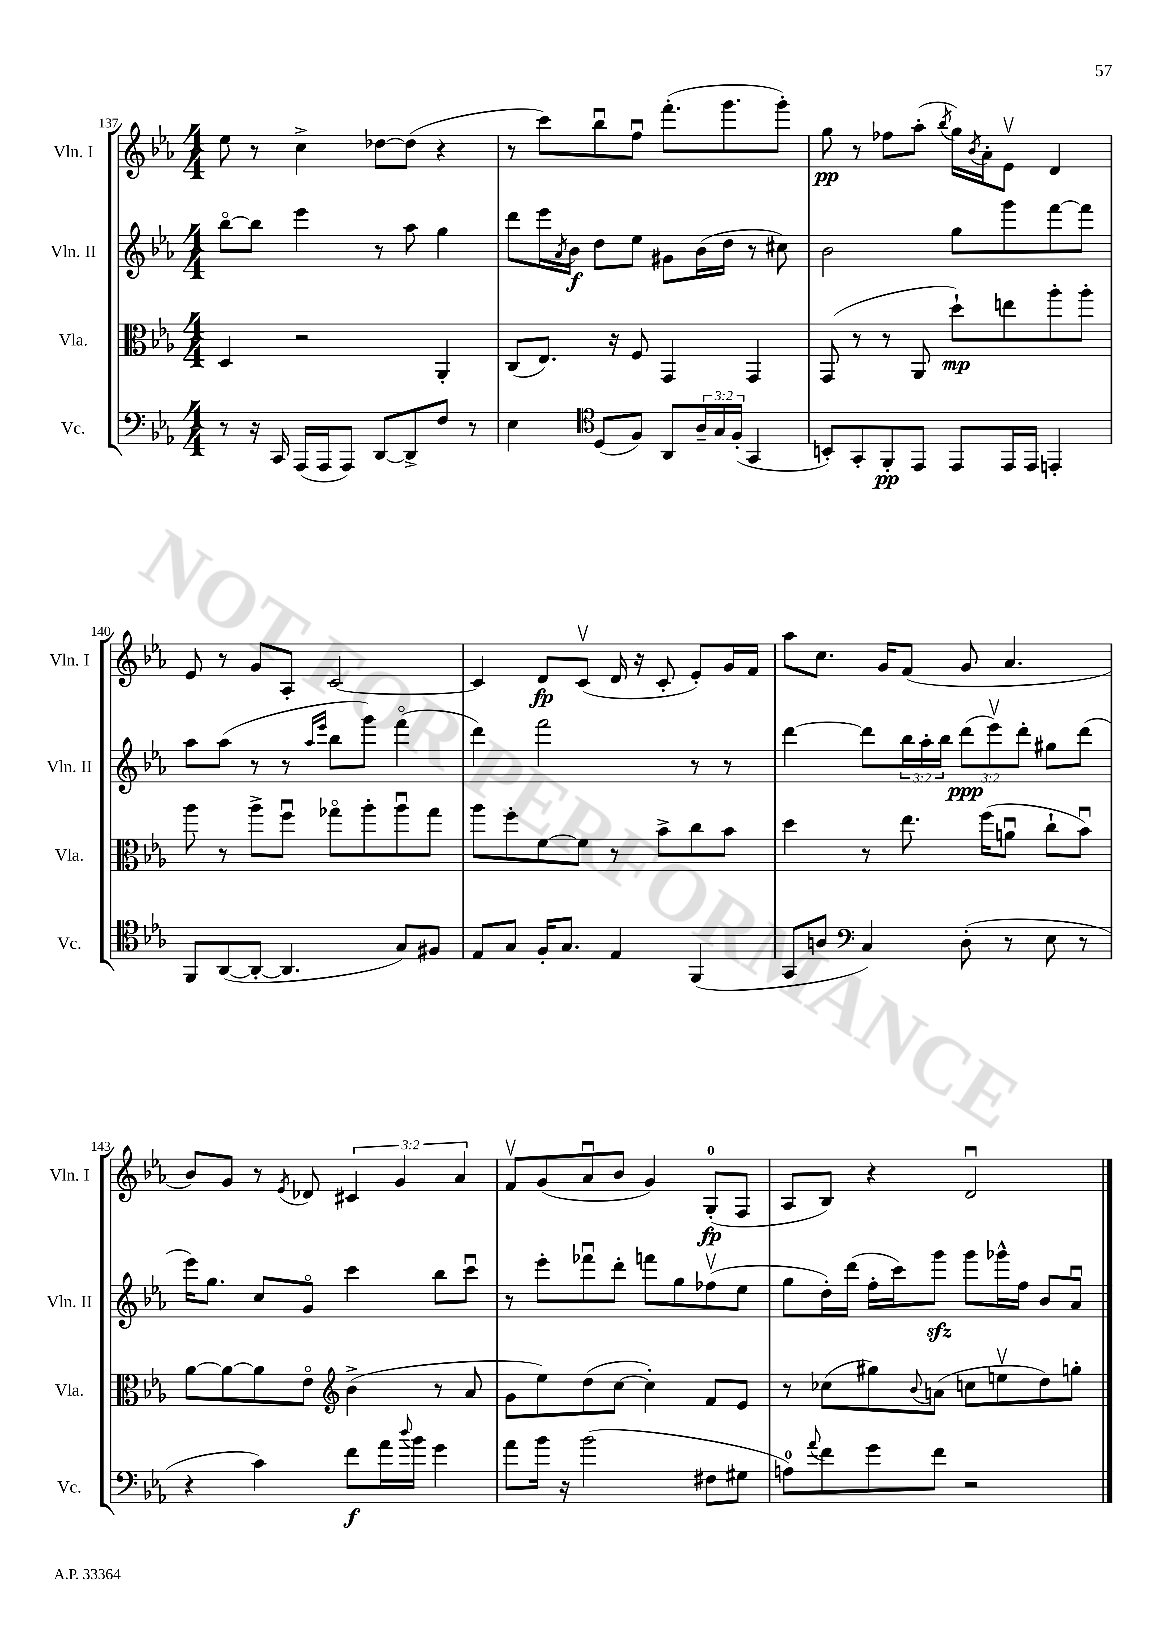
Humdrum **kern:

**kern	**kern	**kern	**kern
*staff4	*staff3	*staff2	*staff1
*clefF4	*clefC3	*clefG2	*clefG2
*k[b-e-a-]	*k[b-e-a-]	*k[b-e-a-]	*k[b-e-a-]
*M4/4	*M4/4	*M4/4	*M4/4
8r	4D	[8bb-o	8ee-
16r	.	8bb-]	8r
16CC	.	.	.
(16AAA-	2r	4eee-	4cc^
16AAA-	.	.	.
8AAA-)	.	.	.
[8DD	.	8r	[8dd-
8DD^]	.	8aa-	(8dd-]
8F	4AA-'	4gg	4r
8r	.	.	.
=	=	=	=
4E-	(8C	8ddd	8r
.	8.E-)	16eee-	8ccc)
.	.	8qa-	.
.	.	16b-	.
*clefC4	*	*	*
(8D	.	8dd	8bb-u
.	16r	.	.
8F)	8F	8ee-	8ffu
8AA-	4GG	8g#	(8.fff'
24A-~	.	(16b-	.
24G	.	.	.
.	.	16dd	8.ggg
(24F'	.	.	.
4GG	4GG	8r	.
.	.	8cc#)	8ggg')
=	=	=	=
8BB')	(8GG	2b-	8gg
8GG'	8r	.	8r
8FF'	8r	.	8ff-
8EE-	8AA-	.	(8aa-'
.	.	.	8qbb-
8EE-	8dd`)	8gg	16gg)
.	.	.	8qb-
.	.	.	16a-'
16EE-	8ee	8ggg	8e-v
16EE-	.	.	.
4EE'	8aa-'	[8fff	4d
.	8aa-'	8fff]	.
=	=	=	=
8FF	8aa-	8aa-	8e-
([8AA-	8r	(8aa-	8r
8AA-'_	8aa-^	8r	8g
4.AA-]	8ffu	8r	8A-'
.	.	16qqaa-	.
.	.	16qqeee-	.
.	8gg-o	8bb-	[2c
.	8aa-'	8ggg)	.
8G)	8aa-u	(4fffo	.
8F#	8gg-	.	.
=	=	=	=
8E-	8aa-	4ddd)	4c]
8G	8ff'	.	.
16F'	[8f	2fff	8d
8.G	.	.	.
.	8f]	.	(8cv
4E-	8r	.	16d
.	.	.	16r
.	8b-^	.	8c'
(4FF	8cc	8r	8e-')
.	8b-	8r	16g
.	.	.	16f
=	=	=	=
8GG	4dd	[4ddd	8aa-
8A	.	.	8.cc
*clefF4	*	*	*
4C)	8r	8ddd]	.
.	.	.	16g
.	8.ee-	24bb-	(8f
.	.	24aa-'	.
.	.	24bb-	.
(8D'	.	(12ddd	8g
.	(16ff	.	.
.	.	12eee-v)	.
8r	8au	.	4.a-
.	.	12ddd'	.
8E-	8cc`	8gg#	.
8r	8b-u)	(8ddd	.
=	=	=	=
4r	[8a-	16eee-)	8b-)
.	.	8.gg	.
.	8a-_	.	8g
4c)	8a-]	8cc	8r
.	.	.	8qe-
.	8e-o	8go	8d-
*	*clefG2	*	*
8f	(4b-^	4ccc	6c#
16a-	.	.	.
.	.	.	6g
8qqdd	.	.	.
16b-	.	.	.
4g	8r	8bb-	.
.	.	.	6a-
.	8a-	8cccu	.
=	=	=	=
8a-	8g	8r	8fv
16b-	8ee-)	8eee-'	(8g
16r	.	.	.
(2b-	(8dd	8fff-u	8a-u
.	[8cc	8ddd'	8b-
.	4cc'])	8fff	4g)
.	.	8gg	.
8F#	8f	(8ff-v	(8G'
8G#	8e-	8ee-	8F
=	=	=	=
8A)	8r	8gg	8A-
8qqa-	.	.	.
8f	(8cc-	16dd')	8B-)
.	.	(16ddd	.
8g	8gg#)	16ff'	4r
.	.	16ccc)	.
.	8qqb-	.	.
8f	(8a	8ggg	.
2r	8cc	8ggg	2du
.	8eev	16ggg-^^	.
.	.	16ff	.
.	8dd)	8b-	.
.	8gg'	8a-u	.
==	==	==	==
*-	*-	*-	*-
